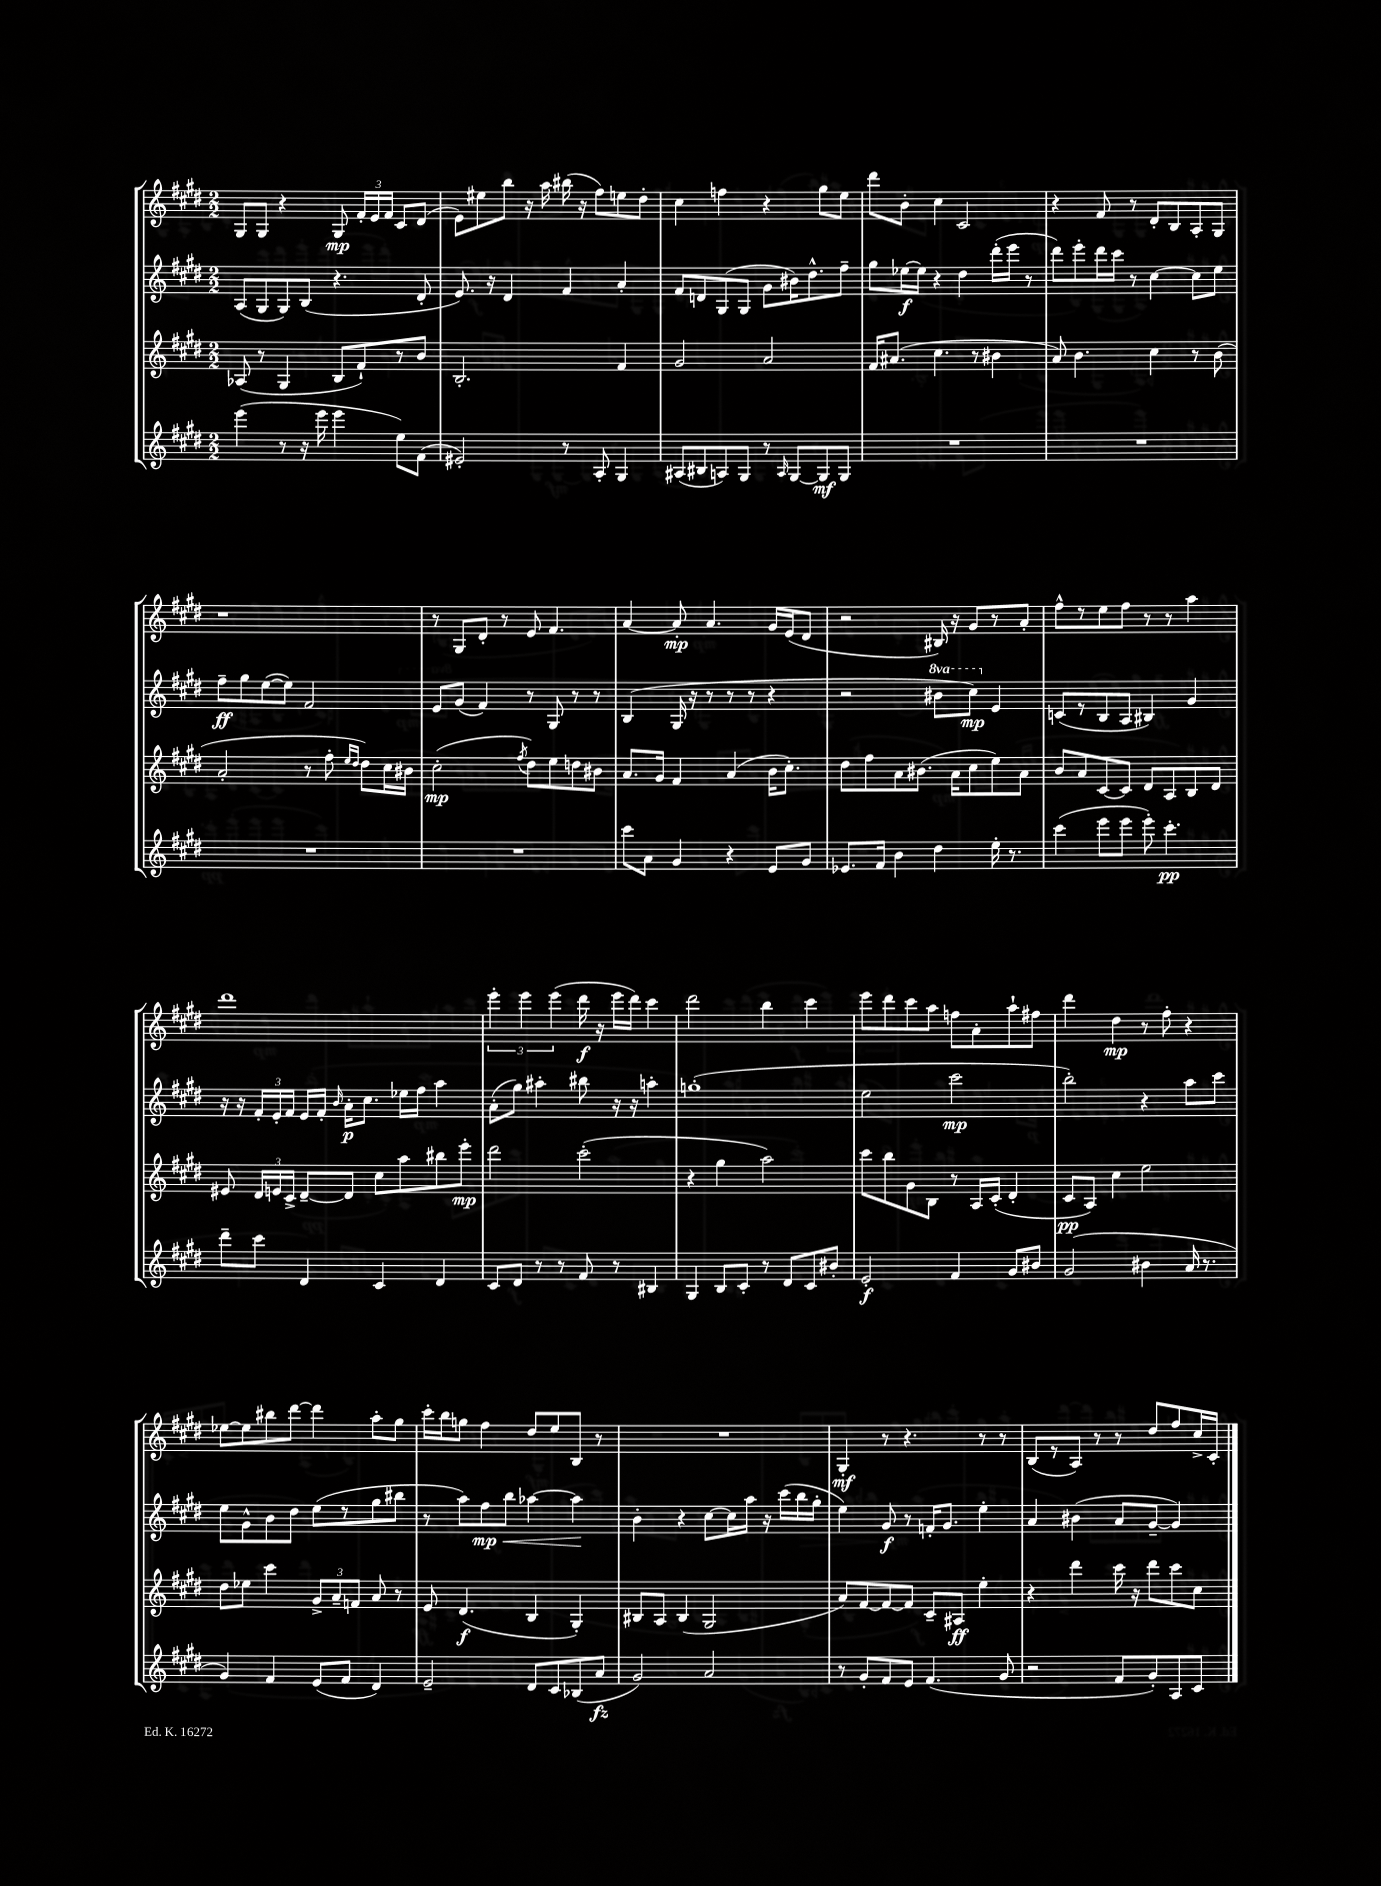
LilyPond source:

<<
\new StaffGroup <<
\new Staff = "s0" {
    \clef treble \key e \major \numericTimeSignature \time 2/2
    \autoBeamOff gis8[ gis8] r4 gis8\mp \tuplet 3/2 { fis'16[-. e'16 fis'16] } cis'8[ dis'8]( |
    e'8[) eis''8 b''8] r16 a''16 bis''16( r16 fis''8[) e''8 dis''8]-. |
    cis''4 f''4 r4 gis''8[ e''8] |
    dis'''8[ b'8]-. cis''4 cis'2 |
    r4 fis'8 r8 dis'8[-. b8 a8-. gis8] |
    r1 |
    r8 gis8[ dis'8]-. r8 e'8 fis'4. |
    a'4~ a'8-.\mp a'4. gis'16[ e'16( dis'8] |
    r2 bis16) r16 gis'8[ r8 a'8]-. |
    fis''8[-^ r8 e''8 fis''8] r8 r8 a''4 |
    dis'''1 |
    \tuplet 3/2 { e'''4-. e'''4 e'''4( } dis'''16\f r16 e'''16[ dis'''16]) cis'''4 |
    dis'''2 b''4 cis'''4 |
    e'''8[ dis'''8 cis'''8 a''8] f''8[ a'8-. a''8-! fis''8] |
    dis'''4 dis''4\mp r8 fis''8-. r4 |
    ees''8[~ ees''8 bis''8 dis'''8]~ dis'''4 a''8[-. gis''8] |
    cis'''16[-. b''16 g''8] fis''4 dis''8[ e''8 b8] r8 |
    R1 |
    gis4-.\mf r8 r4. r8 r8 |
    b8[( r8 a8]) r8 r8 dis''8[ fis''8 cis''16-> cis'16]-. \bar "|." |
}
\new Staff = "s1" {
    \clef treble \key e \major \numericTimeSignature \time 2/2 \set Staff.ottavationMarkups = #ottavation-simple-ordinals
    \autoBeamOff a8[( gis8 gis8) b8]( r4. dis'8-. |
    e'8.) r16 dis'4 fis'4 a'4-. |
    fis'8[ d'8 gis8( gis8] gis'8[ bis'16) dis''8.-^ fis''8]-- |
    gis''8[ ees''16~\f ees''16] r4 dis''4 dis'''16[-.( e'''16] r8 |
    dis'''8[) e'''8-. dis'''16 cis'''16] r8 cis''4~ cis''8[ e''8] |
    fis''8[--\ff gis''8 e''8~( e''8]) fis'2 |
    e'8[ gis'8]( fis'4) r8 gis8 r8 r8 |
    b4( gis16 r16 r8 r8 r8 r4 |
    r2 \ottava #1 bis''8[ cis'''8]\mp) \ottava #0 e'4 |
    c'8[( r8 b8 a8] bis4) gis'4 |
    r16 r16 \tuplet 3/2 { fis'16[-. e'16-. fis'16] } e'16[ fis'16]-. \grace { b'16 } a'16[-.\p cis''8.] ees''16[ fis''16] a''4 |
    a'8[-.( gis''8]) ais''4-. bis''8 r16 r16 a''4-. |
    g''1-.( |
    e''2 cis'''2\mp |
    b''2-.) r4 a''8[ cis'''8] |
    e''8[ gis'8-^ b'8 dis''8] e''8[( r8 gis''8 bis''8] |
    r8 a''8[) fis''8\mp\< b''8] aes''4~ aes''4\! |
    b'4-. r4 cis''8[~ cis''16 a''16] r16 cis'''16[( b''16 gis''16]-. |
    e''4) gis'8\f r8 f'16[-. gis'8.] e''4-. |
    a'4 bis'4( a'8[ gis'8]~-- gis'4) \bar "|." |
}
\new Staff = "s2" {
    \clef treble \key e \major \numericTimeSignature \time 2/2
    \autoBeamOff aes8( r8 gis4 b8[ fis'8-!) r8 b'8] |
    b2.-. fis'4 |
    gis'2 a'2 |
    fis'16[ ais'8.]( cis''4. r8 bis'4 |
    a'8) b'4. cis''4 r8 b'8( |
    a'2-. r8 fis''8-. \grace { e''16[ dis''16] } dis''8[) cis''16 bis'16] |
    cis''2-.\mp( \acciaccatura { fis''8 } dis''8[) e''8 d''8 bis'8] |
    a'8.[ gis'16] fis'4 a'4( b'16[ cis''8.]-.) |
    dis''8[ fis''8 a'8 bis'8.]( a'16[ cis''8 e''8) a'8] |
    b'8[ a'8 cis'8~ cis'8] dis'8[ a8 b8 dis'8] |
    eis'8 \tuplet 3/2 { dis'16[ e'16 cis'16]-> } dis'8[~-- dis'8] cis''8[ a''8 bis''8 e'''8]-.\mp |
    dis'''2 cis'''2-.( |
    r4 gis''4 a''2) |
    cis'''8[ b''8 gis'8 b8] r8 a16[ cis'16]-.( dis'4-. |
    cis'8[\pp a8]) cis''4 e''2 |
    dis''8[ ees''8] cis'''4 \tuplet 3/2 { gis'8[-> a'8-- f'8] } a'8 r8 |
    e'8 dis'4.\f( b4 gis4-.) |
    bis8[ a8] bis4( gis2 |
    a'8[) fis'8~ fis'8~ fis'8] cis'8[-- ais8]\ff e''4-. |
    r4 dis'''4 cis'''16 r16 dis'''8[ cis'''8 cis''8] \bar "|." |
}
\new Staff = "s3" {
    \clef treble \key e \major \numericTimeSignature \time 2/2
    \autoBeamOff e'''4( r8 r16 e'''16 e'''4 e''8[) fis'8]( |
    eis'2-.) r8 a8-. gis4 |
    ais8[( bis8 a8) gis8] r8 \grace { a16 } gis8[~ gis8\mf gis8] |
    R1 |
    R1 |
    R1 |
    R1 |
    cis'''8[ a'8] gis'4 r4 e'8[ gis'8] |
    ees'8.[ fis'16] b'4 dis''4 e''16-. r8. |
    cis'''4( e'''8[ e'''8] e'''8-.) cis'''4.-.\pp |
    dis'''8[-- cis'''8] dis'4 cis'4 dis'4 |
    cis'8[ dis'8] r8 r8 fis'8 r8 bis4 |
    gis4 b8[ cis'8]-. r8 dis'8[ cis'8 bis'8]-. |
    e'2-.\f fis'4 gis'8[ bis'8] |
    gis'2( bis'4 a'16 r8. |
    gis'4) fis'4 e'8[( fis'8] dis'4) |
    e'2-- dis'8[ cis'8 bes8( a'8]\fz |
    gis'2) a'2 |
    r8 gis'8[-. fis'8 e'8] fis'4.( gis'8 |
    r2 fis'8[ gis'8-.) a8 cis'8] \bar "|." |
}
>>
>>
\layout { \context { \Score \remove "Bar_number_engraver" } }
